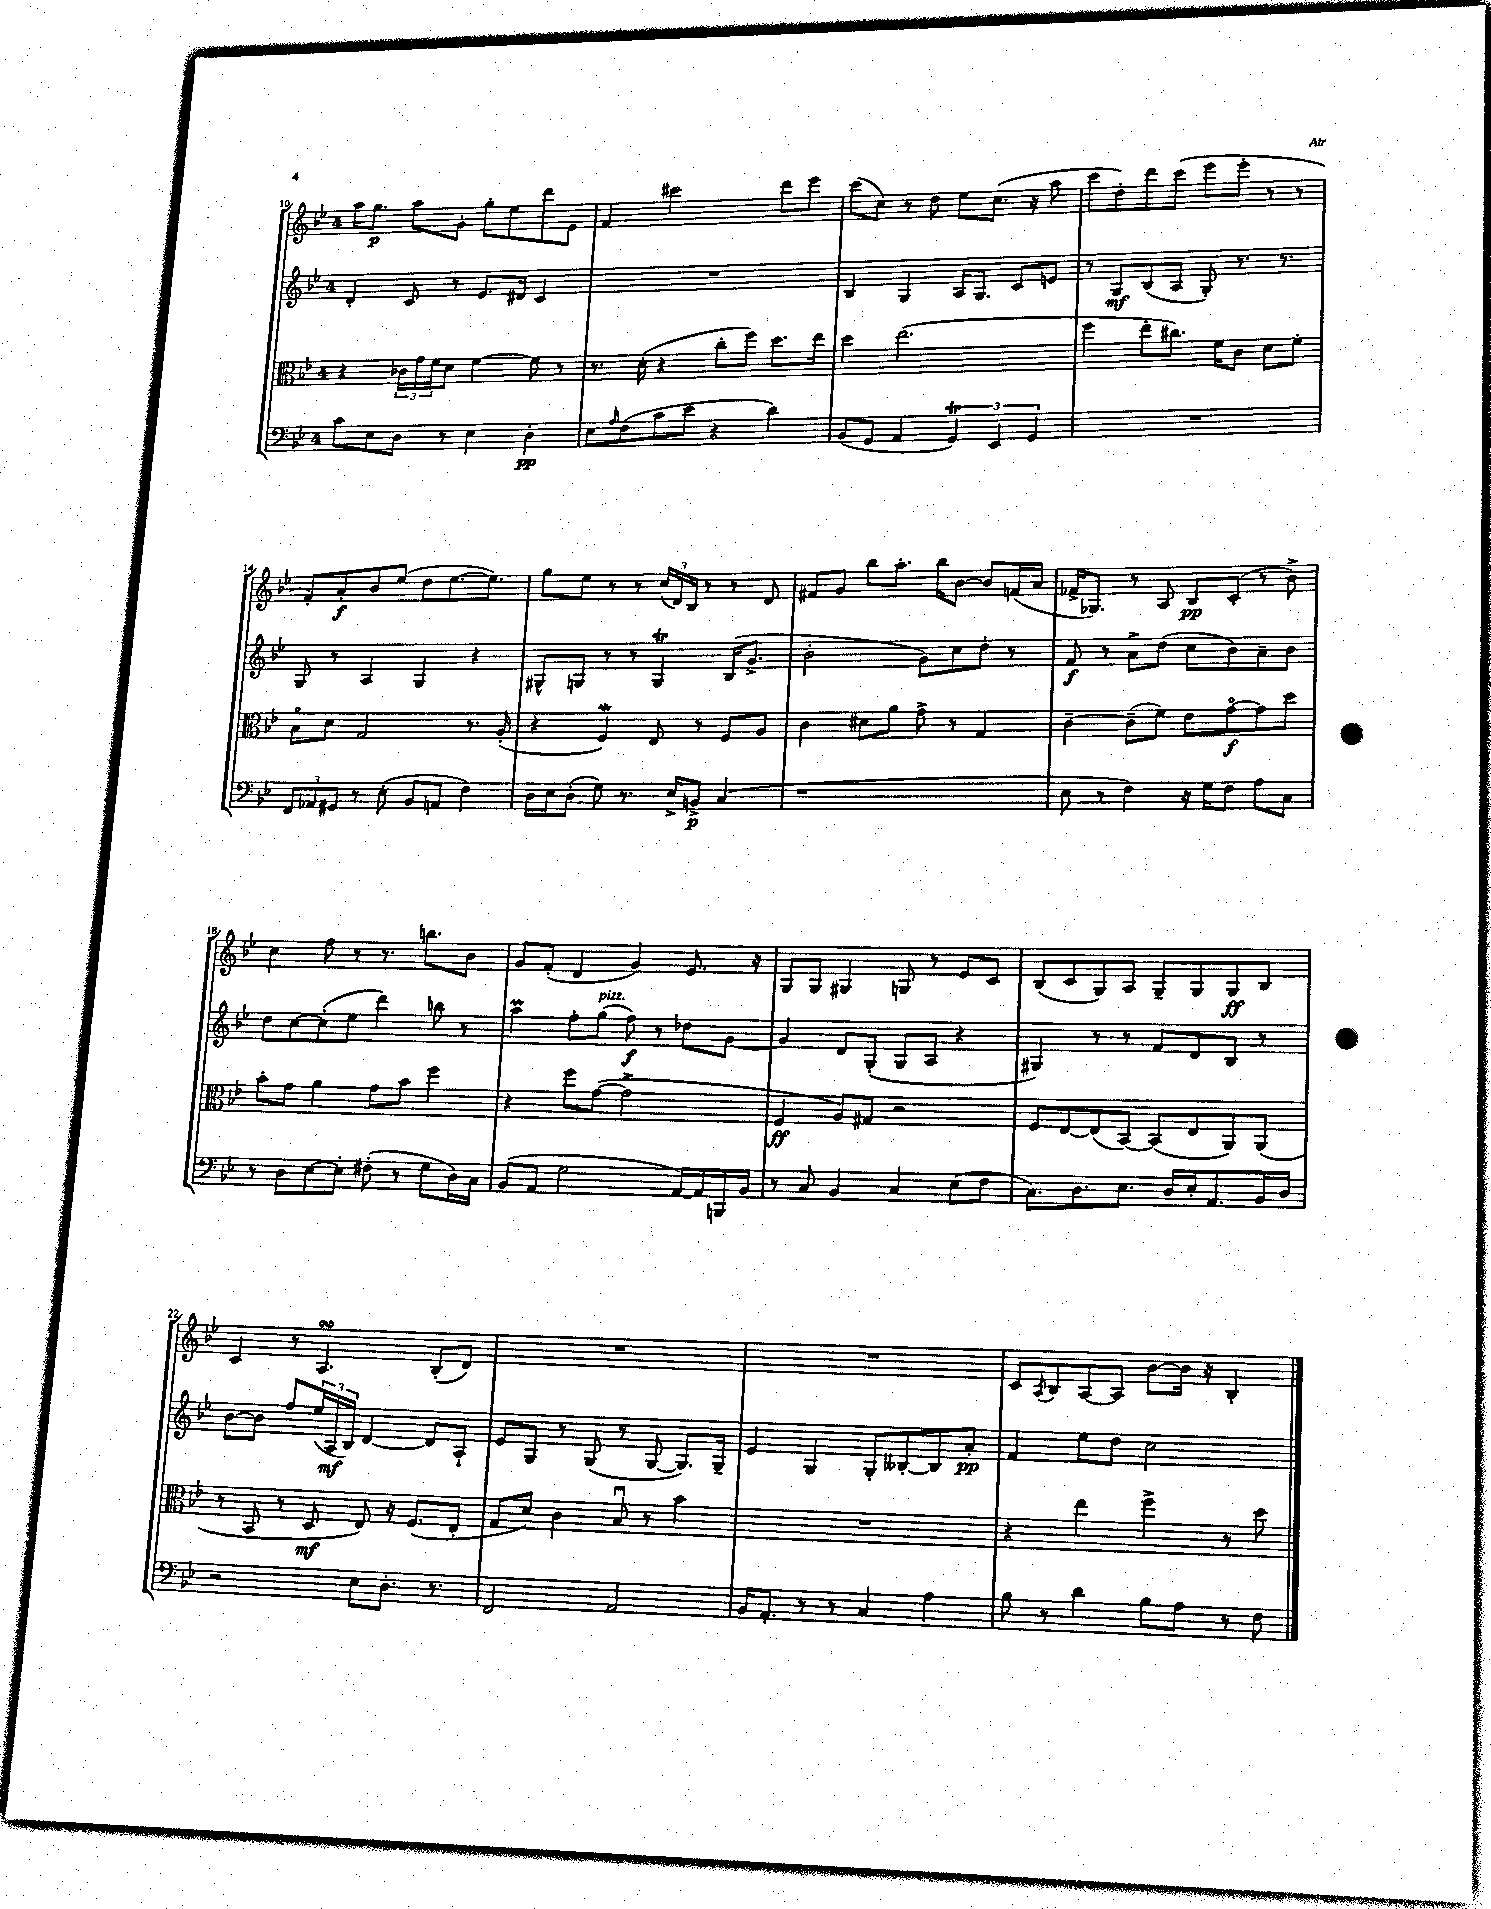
<<
\new StaffGroup <<
\new Staff = "s0" {
    \clef treble \key bes \major \once \override Staff.TimeSignature.style = #'single-digit \time 4/4
    a''16 g''8.\p a''8 g'8-. g''8-. ees''8 d'''8 ees'8 |
    f'4 cis'''2 d'''8 ees'''8 |
    c'''8( c''8) r8 d''8 ees''8 c''8.( r16 a''8 |
    c'''8 d''8-.) d'''8 c'''8( ees'''8 ees'''8-. r8 r8 |
    f'8-.) a'8-.\f bes'8 ees''8( d''8 ees''8.~ ees''8.) |
    g''8 ees''8 r8 r8 \tuplet 3/2 { c''16( d'16) bes16 } r8 r8 d'8 |
    fis'8 g'8 bes''8 a''8.-. bes''16 bes'8~ bes'8 f'16( a'16 |
    fes'16-> ges8.) r8 a8 bes8\pp c'8-.( r8 bes'8->) |
    c''4 f''8 r8 r8. b''8. bes'8 |
    g'8 f'8-.( d'4 g'4) ees'8. r16 |
    g8 g8 gis4 g8 r8 ees'8 c'8 |
    bes8( c'8 g8) a8 g8-- g8 g8\ff bes8 |
    c'4 r8 a4.\turn bes8-.( d'8) |
    R1 |
    R1 |
    c'8 \acciaccatura { a8 } bes8 a8~ a8 bes'8~ bes'16 r16 bes4-. \bar "|." |
}
\new Staff = "s1" {
    \clef treble \key bes \major \once \override Staff.TimeSignature.style = #'single-digit \time 4/4
    d'4-. c'8 r8 ees'8. dis'16 c'4 |
    R1 |
    bes4 g4 a16 g8. c'8 e'8 |
    r8 g8\mf bes8( a8 g8-.) r8. r8. |
    g8 r8 a4 g4 r4 |
    gis8-^ g8 r8 r8 g4\trill bes16( g'8.-> |
    bes'2-. g'8) c''8 d''8-. r8 |
    f'8\f r8 a'8-> d''8( c''8 bes'8) a'8-- bes'8 |
    d''8 c''8~ c''8-.( ees''8 d'''4) b''8 r8 |
    a''4\prall f''8-. g''8^\markup { \italic "pizz." }( f''8\f) r8 des''8 g'8~ |
    g'4 d'8 g8-.( g8 a8 r4 |
    gis4) r8 r8 f'8 d'8 bes8 r8 |
    bes'8~ bes'8 f''8 \tuplet 3/2 { ees''16( a16\mf bes16) } d'4~ d'8 a8-! |
    ees'8 g8 r8 g8( r8 g8~ g8.) g16-- |
    ees'4 g4 g8-. beses8~-. beses8 a'8-.\pp |
    f'4 ees''8 d''8 c''2 \bar "|." |
}
\new Staff = "s2" {
    \clef alto \key bes \major \once \override Staff.TimeSignature.style = #'single-digit \time 4/4
    r4 \tuplet 3/2 { ces'16 g'16 f'16 } d'8 f'4~ f'8 r8 |
    r8. d'16-.( r4 c''8-. f''8) d''8. ees''16 |
    d''4 ees''2.( |
    f''4 ees''8-. cis''8.) f'16 c'8 d'8 f'8-. |
    bes8\flageolet d'8 g2 r8. a16-.( |
    r4 f4\mordent) ees8 r8 f8 a8 |
    c'4 dis'8 a'8 g'8-> r8 g4 |
    c'4~-- c'8--( f'8) ees'8 g'8~\flageolet\f g'8 d''8 |
    bes'8-. g'8 a'4 g'8 bes'8 f''4 |
    r4 f''8 g'8~( g'2-> |
    f4\ff a8) gis8 r2 |
    f8 ees8~ ees8( bes,8~) bes,8( ees8 a,8) a,8( |
    r8 bes,8 r8 d8\mf ees8) r16 f8.( ees8-. |
    g8 d'8) c'4 bes8\downbow r8 bes'4 |
    R1 |
    r4 ees''4 f''4-> r8 d''8 \bar "|." |
}
\new Staff = "s3" {
    \clef bass \key bes \major \once \override Staff.TimeSignature.style = #'single-digit \time 4/4
    c'8 ees8 d8 r8 ees4 d4-.\pp |
    ees8 \grace { a16 } f8( c'8 ees'8 r4 d'4) |
    bes,8( g,8 a,4 \tuplet 3/2 { g,4\trill) ees,4 g,4 } |
    R1 |
    \tuplet 3/2 { f,8 aes,8 gis,8 } r8 ees8-.( bes,8 a,8 f4) |
    d16 ees16 d8-.( g8) r8. ees16-> b,8->\p c4( |
    r1 |
    ees8 r8 f4) r16 g16 f8 a8 c8 |
    r8 d8 ees8~ ees8-. fis8-.( r8 g8 d16) c16 |
    bes,8( a,8 g2 a,16~) a,16 b,,16 bes,16 |
    r8 c8 bes,4 c4 ees8( f8 |
    c8.) d8. ees8. d16 ees16-. a,8. bes,16 d16 |
    r2 ees8 d8.-. r8. |
    f,2 a,2 |
    bes,16 a,8.-. r8 r8 c4 a4 |
    bes8 r8 d'4 bes8 a8 r8 f8 \bar "|." |
}
>>
>>
\layout { \context { \Score currentBarNumber = #10 } }
